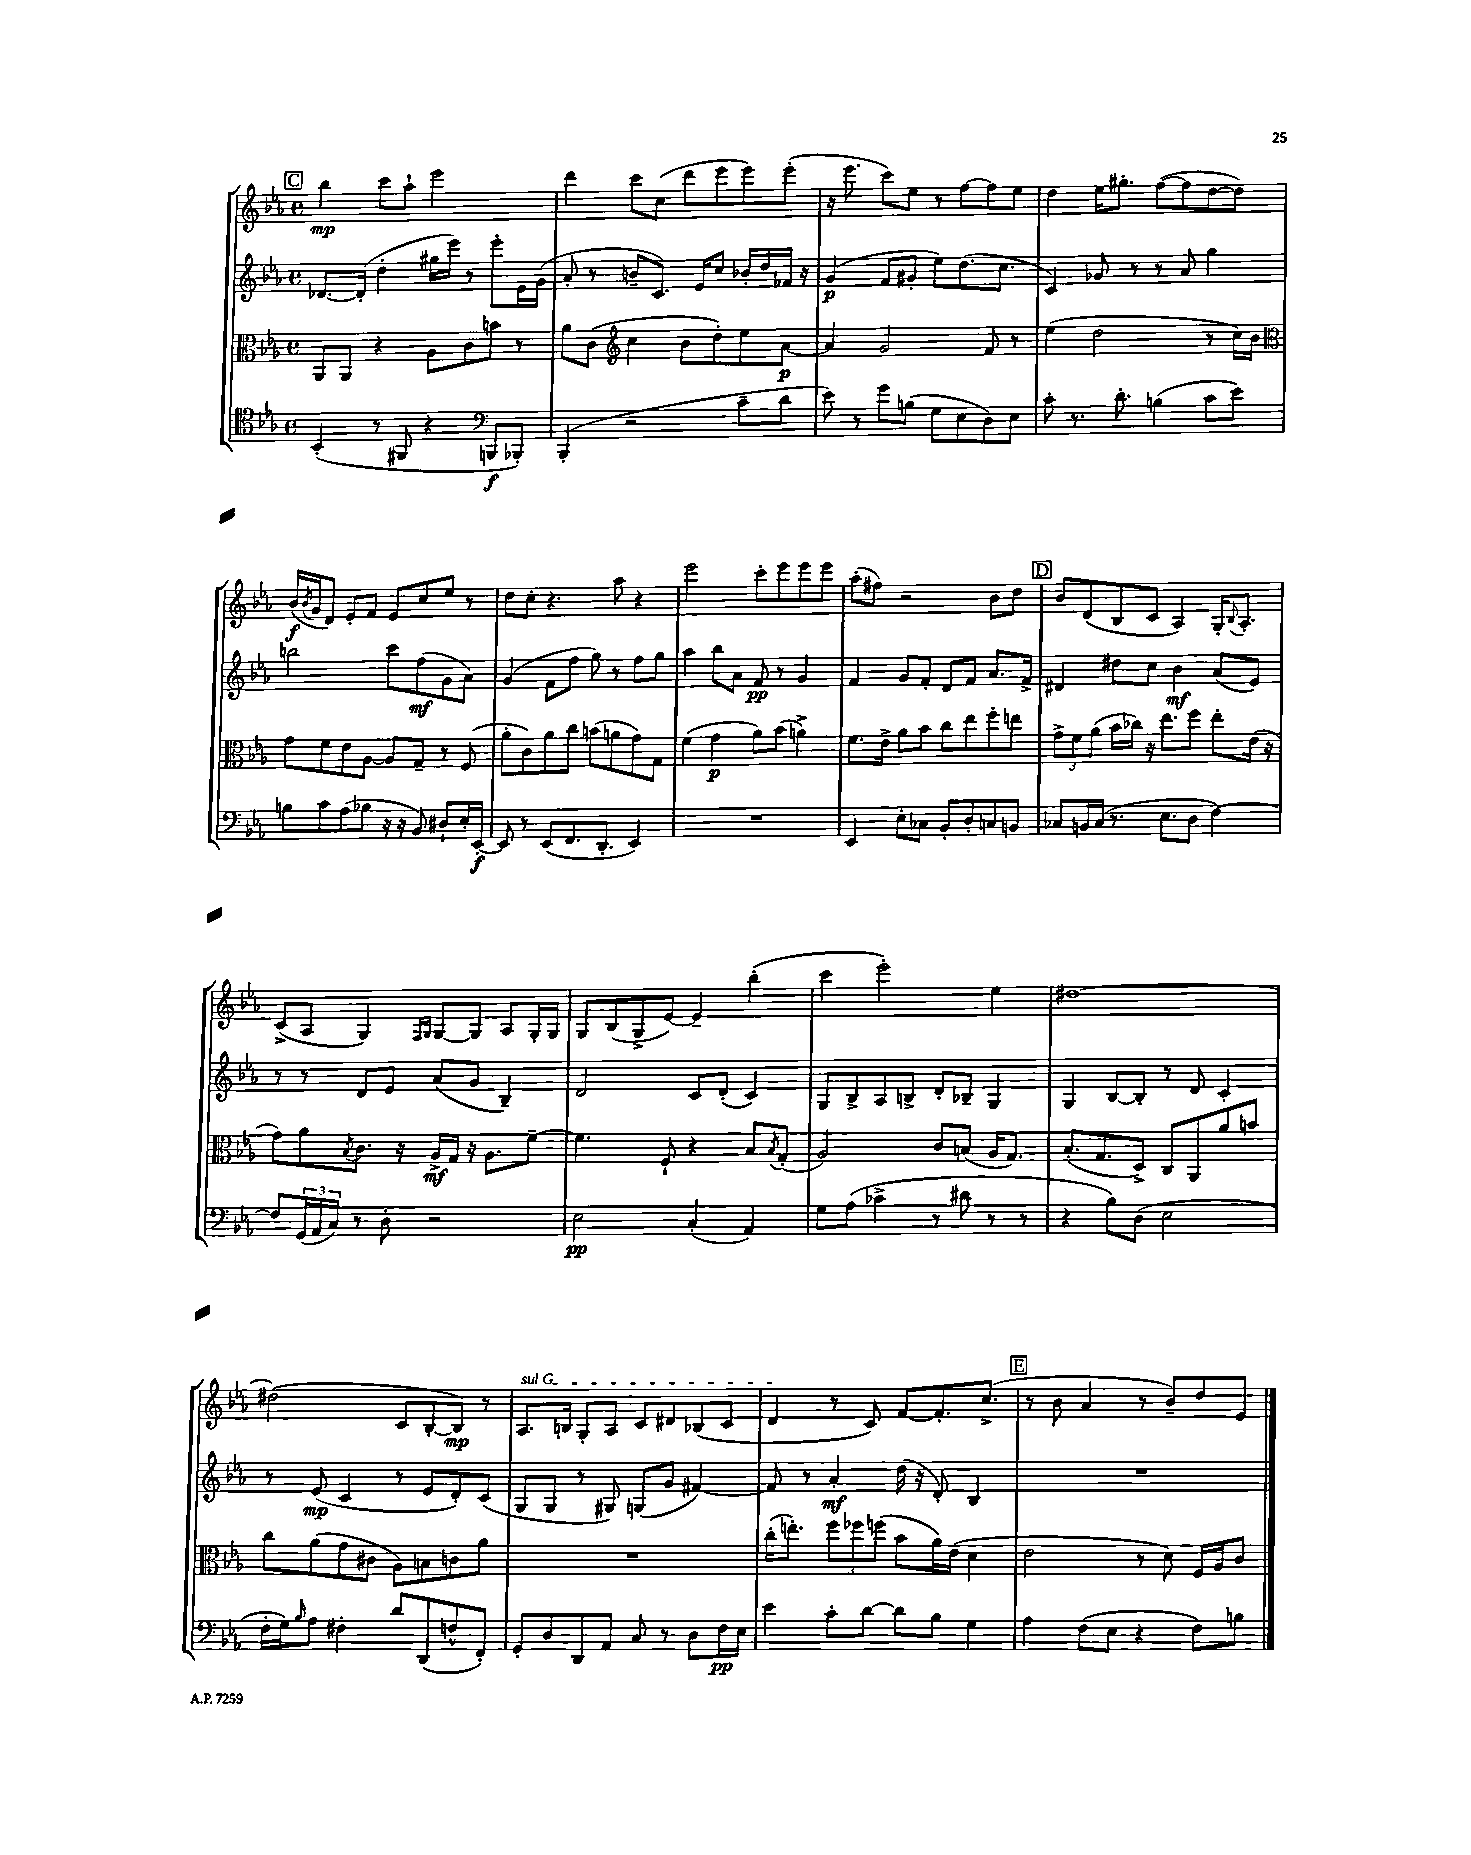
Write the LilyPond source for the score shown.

<<
\new StaffGroup <<
\new Staff = "s0" {
    \clef treble \key ees \major \defaultTimeSignature \time 4/4
    \mark \markup { \box "C" } bes''4\mp c'''8 aes''8-! ees'''2 |
    d'''4 c'''8 c''8( d'''8 ees'''8 ees'''8) ees'''8-.( |
    r16 ees'''8. c'''8) ees''8 r8 f''8~ f''8 ees''8 |
    d''4 ees''16 gis''8.-. f''8~( f''8 d''8~ d''8) |
    bes'16\f( \acciaccatura { bes'8 } g'16 d'8) ees'8-. f'8 ees'8 c''8 ees''8 r8 |
    d''8 c''8-. r4. aes''8 r4 |
    ees'''2 c'''8-. ees'''8 ees'''8 ees'''8 |
    aes''8-.( fis''8) r2 bes'8 d''8 |
    \mark \markup { \box "D" } bes'8 d'8( bes8 c'8 aes4) g16-. \appoggiatura { bes8 } aes8.-. |
    c'8->( aes8 g4) \grace { f16 g16 } g8~ g8 aes8 g16-. g16 |
    g8 bes8( g8-> ees'8~) ees'4-- bes''4-.( |
    c'''4 ees'''2-.) ees''4 |
    dis''1~ |
    dis''2( c'8 bes8~-. bes8\mp) r8 |
    \once \override TextSpanner.bound-details.left.text = \markup { \italic "sul G" } aes8.\startTextSpan b16 g8-. aes8 c'8 dis'8 bes8( c'8 |
    d'4\stopTextSpan r8 c'8) f'8~ f'8.-. c''8.->( |
    \mark \markup { \box "E" } r8 bes'8 aes'4 r8 bes'8--) d''8 ees'8 \bar "|." |
}
\new Staff = "s1" {
    \clef treble \key ees \major \defaultTimeSignature \time 4/4
    \mark \markup { \box "C" } des'8.~ des'16-.( d''4-. gis''16 ees'''16) r8 ees'''8-. ees'16 g'16( |
    aes'8-. r8 b'8-- c'8.) ees'16 c''8 bes'16-. d''16 fes'16 r16 |
    g'4\p( f'8 gis'8-. ees''8) d''8.( c''8. |
    c'4) ges'8 r8 r8 aes'8 g''4 |
    b''2 c'''8 f''8\mf( g'8 aes'8) |
    g'4( f'8 f''8 g''8) r8 f''8 g''8 |
    aes''4 bes''8 aes'8 f'8\pp r8 g'4 |
    f'4 g'8 f'8-. d'8 f'8 aes'8. f'16-> |
    \mark \markup { \box "D" } dis'4 dis''8 c''8 bes'4\mf aes'8( ees'8) |
    r8 r8 d'8 ees'8 aes'8( g'8 bes4--) |
    d'2 c'8 d'8-.( c'4) |
    g8 bes8-> aes8 b8-> d'8-. bes8-- g4 |
    g4 bes8~ bes8-. r8 d'8 c'4-. |
    r8 ees'8\mp( c'4 r8 ees'8 d'8-.) c'8( |
    g8 g8 r8 gis8) g8( g'8 fis'4~) |
    fis'8 r8 aes'4-.\mf d''16( r16 d'8-.) bes4 |
    \mark \markup { \box "E" } R1 \bar "|." |
}
\new Staff = "s2" {
    \clef alto \key ees \major \defaultTimeSignature \time 4/4
    \mark \markup { \box "C" } aes,8 aes,8 r4 aes8 c'8 b'8 r8 |
    aes'8 c'8( \clef treble c''4 bes'8 d''8-.) ees''8 aes'8~\p |
    aes'4 g'2 f'8 r8 |
    ees''4( d''2 r8 c''16) bes'16 |
    \clef alto g'8 f'8 ees'8 aes8~ aes8 g8-- r8 f8( |
    aes'8-. c'8) aes'8 c''8 b'8( a'8 g'8) g8 |
    f'4( g'4\p aes'8) bes'8( a'4->) |
    f'8. ees'16-> aes'8 bes'8 c''8 ees''8 f''8-. e''8 |
    \mark \markup { \box "D" } \tuplet 3/2 { g'8-> f'8 aes'8( } bes'16 ces''16) r16 ees''8. f''8 ees''8-. ees'16( r16 |
    g'8) aes'8 \acciaccatura { bes8 } c'8. r16 aes16->\mf g16 r16 aes8. f'8~-- |
    f'4. f8-! r4 bes8 \acciaccatura { bes8 } g8-.( |
    aes2) c'8 b8( aes16 g8.) |
    bes8.-.( g8. d8->) c8 aes,8 aes'8 b'8 |
    c''8 aes'8( g'8 cis'8 aes8) b8 c'8 aes'8 |
    R1 |
    c''16-.( e''8.-.) \tuplet 3/2 { f''8 fes''8 f''8( } bes'8 aes'16) ees'16( d'4 |
    \mark \markup { \box "E" } ees'2 r8 d'8) f16 aes16 c'8 \bar "|." |
}
\new Staff = "s3" {
    \clef tenor \key ees \major \defaultTimeSignature \time 4/4
    \mark \markup { \box "C" } bes,4-.( r8 fis,8 r4 \clef bass b,,8\f bes,,8-.) |
    bes,,4-.( r2 c'8-- d'8 |
    ees'8) r8 g'8 b8( g8 ees8 d8) ees8 |
    c'8-. r8. d'8.-. b4( c'8 ees'8) |
    b8 c'8 aes8( bes8 r16 r16 bes,8) dis8-! ees16-. ees,16~-.\f |
    ees,8 r8 ees,8( f,8. d,8.-. ees,4) |
    R1 |
    ees,4 ees8-. ces8 bes,8-. d8-. c8 b,8 |
    \mark \markup { \box "D" } ces8 b,16 ces16( r8. ees8. d8 f4~) |
    f8 \tuplet 3/2 { g,16( aes,16 c16) } r8 d8-. r2 |
    ees2\pp c4-.( aes,4) |
    g8 aes8( ces'4-> r8 dis'8 r8 r8 |
    r4 bes8) d8( ees2 |
    f16-. g16) \grace { bes16 } aes8 fis4-. d'8 d,8( f8-^ f,8-.) |
    g,8-. d8 d,8 aes,8 c8 r8 d8 f16\pp ees16 |
    ees'4 c'8-. d'8~ d'8 bes8 g4 |
    \mark \markup { \box "E" } aes4 f8( ees8 r4 f8) b8 \bar "|." |
}
>>
>>
\layout { \context { \Score \remove "Bar_number_engraver" } }
